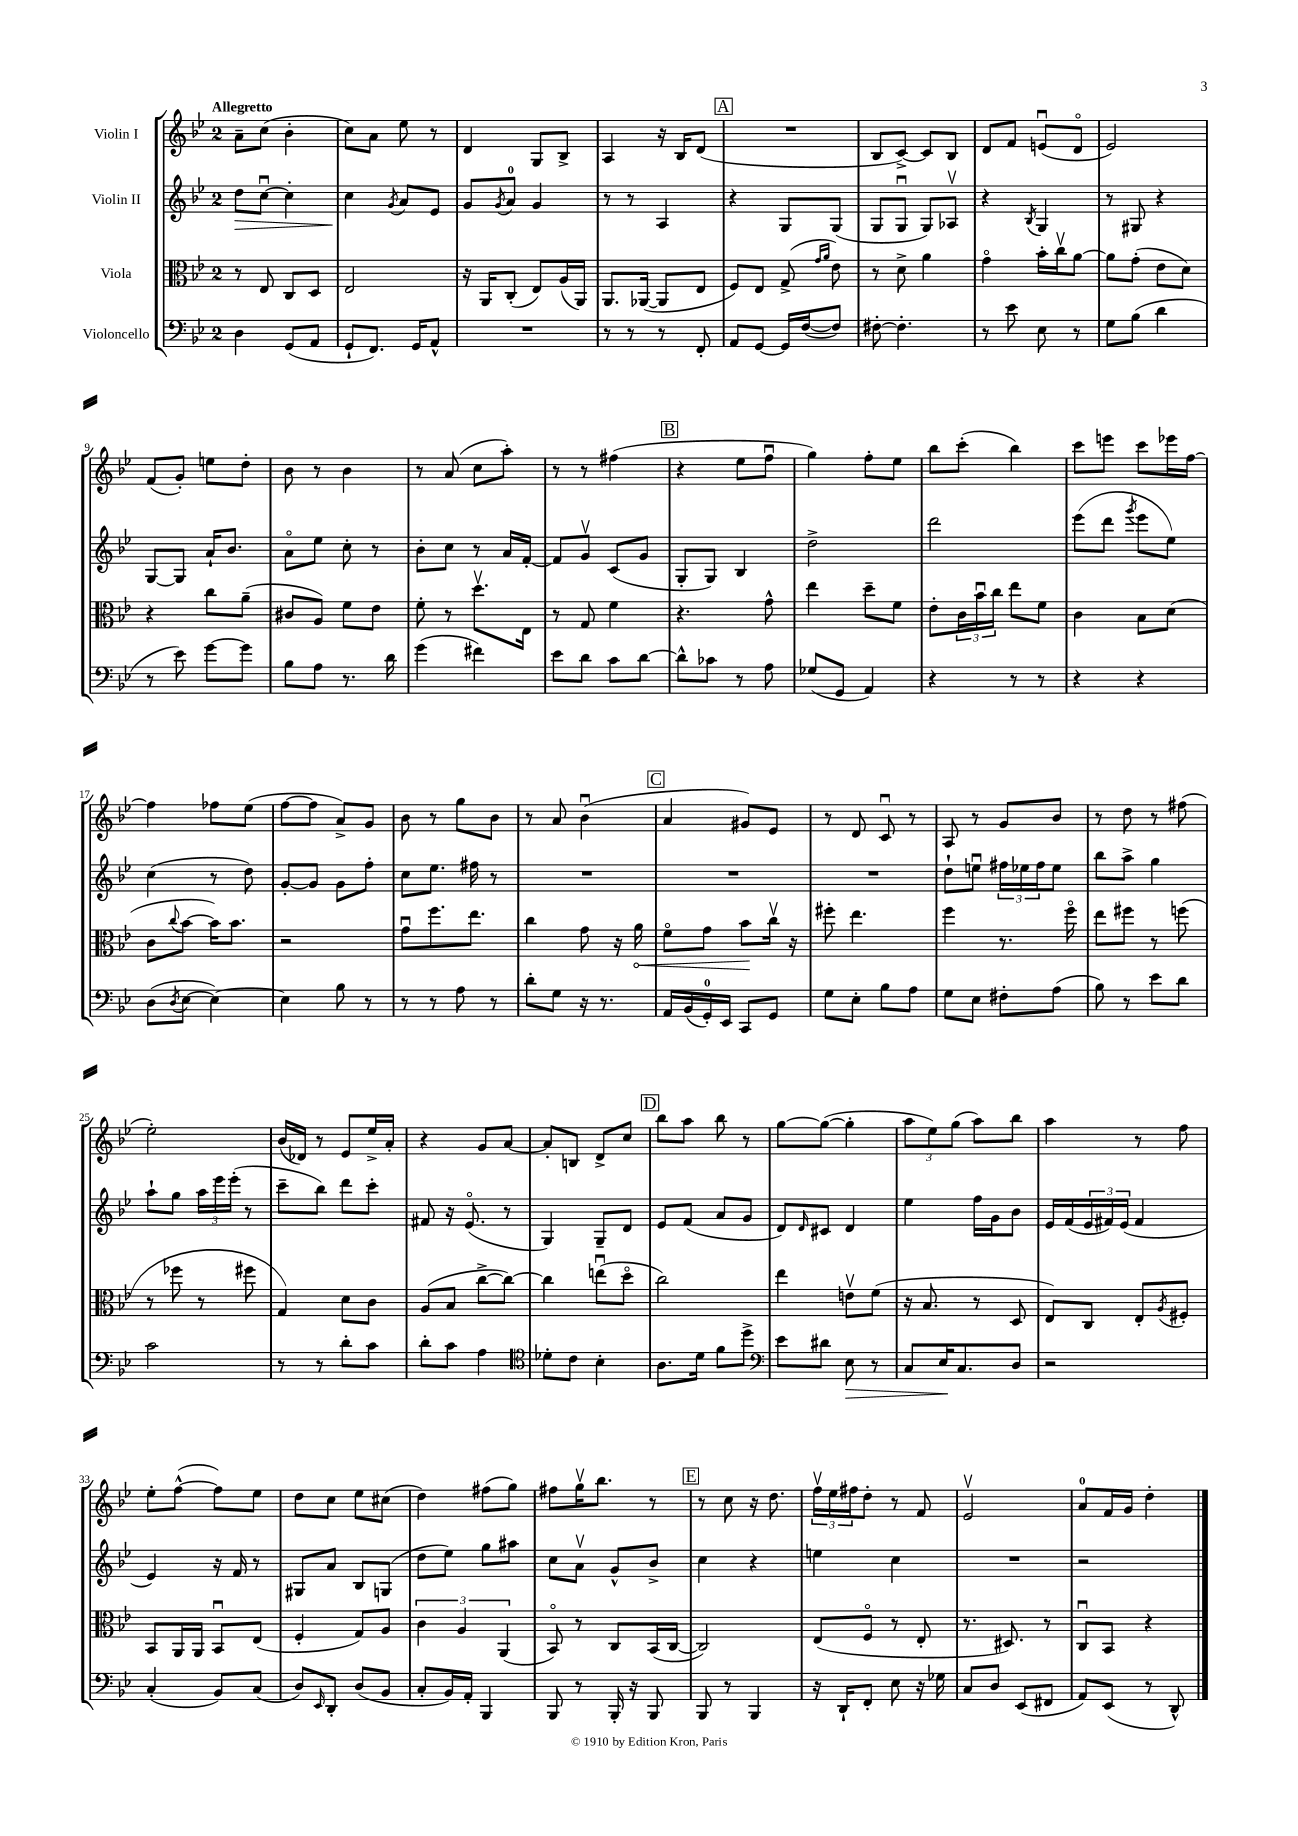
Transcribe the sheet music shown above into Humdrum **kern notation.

**kern	**kern	**kern	**kern
*staff4	*staff3	*staff2	*staff1
*clefF4	*clefC3	*clefG2	*clefG2
*k[b-e-]	*k[b-e-]	*k[b-e-]	*k[b-e-]
*M2/4	*M2/4	*M2/4	*M2/4
4D\	8r	8dd\L	8a~\L
.	8E-/	[8ccu\J	(8cc\J
(8GG/L	8C/L	4cc'\]	4b-'\
8AA/J	8D/J	.	.
=	=	=	=
8GG`/L	2E-/	4cc\	8cc\L)
8.FF/J)	.	.	8a\J
.	.	8qg/	.
.	.	8a/L	8ee-\
16GG/LK	.	.	.
8AA^^/J	.	8e-/J	8r
=	=	=	=
2r	16r	8g/L	4d/
.	16AA/LK	.	.
.	.	8qg/	.
.	(8C'/J	8a/J	.
.	8E-/L)	4g/	8G/L
.	(16A/L	.	8B-^/J
.	16AA/JJ)	.	.
=	=	=	=
8r	8.AA/L	8r	4A/
8r	.	8r	.
.	([16AA-/Jk	.	.
8r	8AA-/]L	4A/	16r
.	.	.	16B-/LK
8FF'/	8E-/J	.	(8d/J
=	=	=	=
8AA/L	8F/L)	4r	2r
[8GG/J	8E-/J	.	.
16GG/]LL	(8G^/	8G/L	.
([16F/J	.	.	.
.	16qqg/LL	.	.
.	16qqa/JJ	.	.
8F/]J)	8e-\)	(8G/J	.
=	=	=	=
[8F#'\	8r	8G/L	8B-/L
4.F#'\]	8d^\	8Gu/J	[8c^/J)
.	4a\	8G/L)	8c/]L
.	.	8A-v/J	8B-/J
=	=	=	=
8r	4go\	4r	8d/L
8e-\	.	.	8f/J
.	.	8qB-/	.
8E-\	16b-'\LL	4G/	(8eu/L
.	16ccv\J	.	.
8r	[8a\J	.	8do/J
=	=	=	=
8G\L	8a\]L	8r	2e-/)
(8B-\J	(8g'\J	8G#/	.
4d\	8e-\L	4r	.
.	8d\J)	.	.
=	=	=	=
8r	4r	[8G/L	(8f/L
8e-\)	.	8G/]J	8g'/J)
[8g\L	8cc\L	16a`/LK	8ee\L
.	.	8.b-/J	.
8g\]J	(8a~\J	.	8dd'\J
=	=	=	=
8B-\L	8c#/L	8ao\L	8b-\
8A\J	8A/J)	8ee-\J	8r
8.r	8f\L	8cc'\	4b-\
.	8e-\J	8r	.
16d\	.	.	.
=	=	=	=
(4g\	8f'\	8b-'\L	8r
.	8r	8cc\J	(8a/
4f#\)	8.ddv\L	8r	8cc\L
.	.	16a/LL	8aa'\J)
.	16E-\Jk	[16f'/JJ	.
=	=	=	=
8e-\L	8r	8f/]L	8r
8d\J	8G/	8gv/J	8r
8c\L	4f\	(8c/L	(4ff#\
[8d\J	.	8g/J	.
=	=	=	=
8d^^\]L	4.r	8G'/L	4r
8c-\J	.	8G/J)	.
8r	.	4B-/	8ee-\L
8A\	8g^^\	.	8ffu\J
=	=	=	=
(8G-/L	4ee-\	2dd^\	4gg\)
8GG/J	.	.	.
4AA/)	8dd~\L	.	8ff'\L
.	8f\J	.	8ee-\J
=	=	=	=
4r	8e-'\L	2ddd\	8bb-\L
.	24c\L	.	(8ccc'\J
.	24b-u\	.	.
.	24cc\JJ	.	.
8r	8ee-\L	.	4bb-\)
8r	8f\J	.	.
=	=	=	=
4r	4c\	(8eee-\L	8ccc\L
.	.	8ddd\J	8eee\J
.	.	8qggg/	.
4r	8B-\L	8eee-\L	8ccc\L
.	(8d\J	8ee-\J)	16eee-\L
.	.	.	[16ff\JJ
=	=	=	=
(8D\L	8c\L	(4cc\	4ff\]
8qD/	8qqcc/	.	.
[8E-\J	[8b-\J	.	.
4E-\_)	16b-\]LK)	8r	8ff-\L
.	8.b-\J	.	.
.	.	8dd\)	(8ee-\J
=	=	=	=
4E-\]	2r	[8g'/L	[8ff\L
.	.	8g/]J	8ff\]J
8B-\	.	8g\L	8a^/L)
8r	.	8ff'\J	8g/J
=	=	=	=
8r	8gu\L	8cc\L	8b-\
8r	8.ff\	8.ee-\J	8r
8A\	.	.	8gg\L
.	8.ee-\J	16ff#\	.
8r	.	8r	8b-\J
=	=	=	=
8d'\L	4cc\	2r	8r
8G\J	.	.	8a/
16r	8g\	.	(4b-u\
8.r	.	.	.
.	16r	.	.
.	16a\	.	.
=	=	=	=
16AA/LL	8fo\L	2r	4a/
(16BB-/	.	.	.
16GG'/)	8g\J	.	.
16EE-/JJ	.	.	.
8CC/L	8b-\L	.	8g#/L)
8GG/J	16ccv\Jk	.	8e-/J
.	16r	.	.
=	=	=	=
8G\L	8ff#'\	2r	8r
8E-'\J	4.ee-\	.	8d/
8B-\L	.	.	8cu/
8A\J	.	.	8r
=	=	=	=
8G\L	4ff\	8dd`\L	8A/
8E-\J	.	8eeu\J	8r
8F#'\L	8.r	24ff#\LL	8g/L
.	.	24ee-\	.
.	.	24ff#\J	.
(8A\J	.	8ee-\J	8b-/J
.	16ffo\	.	.
=	=	=	=
8B-\)	8ee-\L	8bb-\L	8r
8r	8ff#\J	8aa^\J	8dd\
8e-\L	8r	4gg\	8r
8d\J	(8ff\	.	(8ff#\
=	=	=	=
2c\	8r	8aa`\L	2ee-'\)
.	8ff-\	8gg\J	.
.	8r	24aa\LL	.
.	.	24eee-\	.
.	.	(24eee-'\JJ	.
.	8ff#\	8r	.
=	=	=	=
8r	4G/)	8ccc~\L	(16b-/LL
.	.	.	16d-/JJ)
8r	.	8bb-\J)	8r
8d'\L	8d\L	8ddd\L	8e-/L
8c\J	8c\J	8ccc'\J	16ee-^/L
.	.	.	16a'/JJ
=	=	=	=
8d'\L	(8A/L	8f#/	4r
8c\J	8B-/J	16r	.
.	.	(8.e-o/	.
4A\	[8cc^\L	.	8g/L
.	8cc\_J)	8r	[8a/J
=	=	=	=
*clefC4	*	*	*
8d-'\L	4cc\]	4G/)	8a'/]L
8c\J	.	.	8B/J
4B-'\	(8eeu\L	8G~/L	8d^/L
.	8ddo\J	8d/J	8cc/J
=	=	=	=
8.A\L	2cc\)	8e-/L	8bb-\L
.	.	(8f/J	8aa\J
16d\Jk	.	.	.
8f\L	.	8a/L	8bb-\
8dd^\J	.	8g/J	8r
=	=	=	=
*clefF4	*	*	*
8e-\L	4ee-\	8d/L)	[8gg\L
.	.	16qqd/	.
8d#\J	.	8c#/J	(8gg\_J
8E-\	8ev\L	4d/	4gg'\]
8r	(8f\J	.	.
=	=	=	=
8C/L	16r	4ee-\	12aa\L
.	8.B-/	.	.
.	.	.	12ee-\)
16E-/K	.	.	.
.	.	.	(12gg\J
8.C/	.	.	.
.	8r	16ff\LL	8aa\L)
.	.	16g\J	.
8D/J	8D/	8b-\J	8bb-\J
=	=	=	=
2r	8E-/L)	16e-/LL	4aa\
.	.	(16f/	.
.	8C/J	24e-/	.
.	.	24f#/)	.
.	.	(24e-/JJ	.
.	8E-'/L	4f#/	8r
.	8qA/	.	.
.	8F#'/J	.	8ff\
=	=	=	=
(4C'/	8BB-/L	4e-/)	8ee-'\L
.	16AA/L	.	([8ff^^\J
.	16AA/JJ	.	.
8BB-/L)	8BB-u/L	16r	8ff\]L)
.	.	16f/	.
(8C/J	(8E-/J	8r	8ee-\J
=	=	=	=
8D/L)	4F'/	8G#/L	8dd\L
16qqEE-/	.	.	.
8DD'/J	.	8a/J	8cc\J
(8D/L	8G/L)	8B-/L	8ee-\L
8BB-/J	8A/J	(8G/J	(8cc#\J
=	=	=	=
8C'/L	6c\	8dd\L	4dd\)
16BB-/L)	.	8ee-\J)	.
.	6A/	.	.
16AA'/JJ	.	.	.
4BBB-/	.	8gg\L	(8ff#\L
.	(6AA/	.	.
.	.	8aa#\J	8gg\J)
=	=	=	=
8BBB-/	8BB-o/)	8cc\L	8ff#\L
8r	8r	8av\J	16ggv\K
.	.	.	8.bb-\J
16BBB-'/	8C/L	8g^^/L	.
16r	.	.	.
8BBB-/	(16BB-/L	8b-^/J	8r
.	[16C/JJ	.	.
=	=	=	=
8BBB-/	2C/])	4cc\	8r
8r	.	.	8cc\
4BBB-/	.	4r	16r
.	.	.	8.dd\
=	=	=	=
16r	(8E-/L	4ee\	24ffv\LL
.	.	.	24ee-\
16DD`/LK	.	.	.
.	.	.	24ff#\J
8FF'/J	8Fo/J	.	8dd'\J
8E-\	8r	4cc\	8r
16r	8E-'/	.	8f/
16G-\	.	.	.
=	=	=	=
8C/L	8.r	2r	2e-v/
8D/J	.	.	.
.	8.D#/)	.	.
(8EE-/L	.	.	.
8FF#/J	8r	.	.
=	=	=	=
8AA/L)	8Cu/L	2r	8a/L
(8EE-/J	8BB-/J	.	16f/L
.	.	.	16g/JJ
8r	4r	.	4dd'\
8DD^^/)	.	.	.
==	==	==	==
*-	*-	*-	*-
